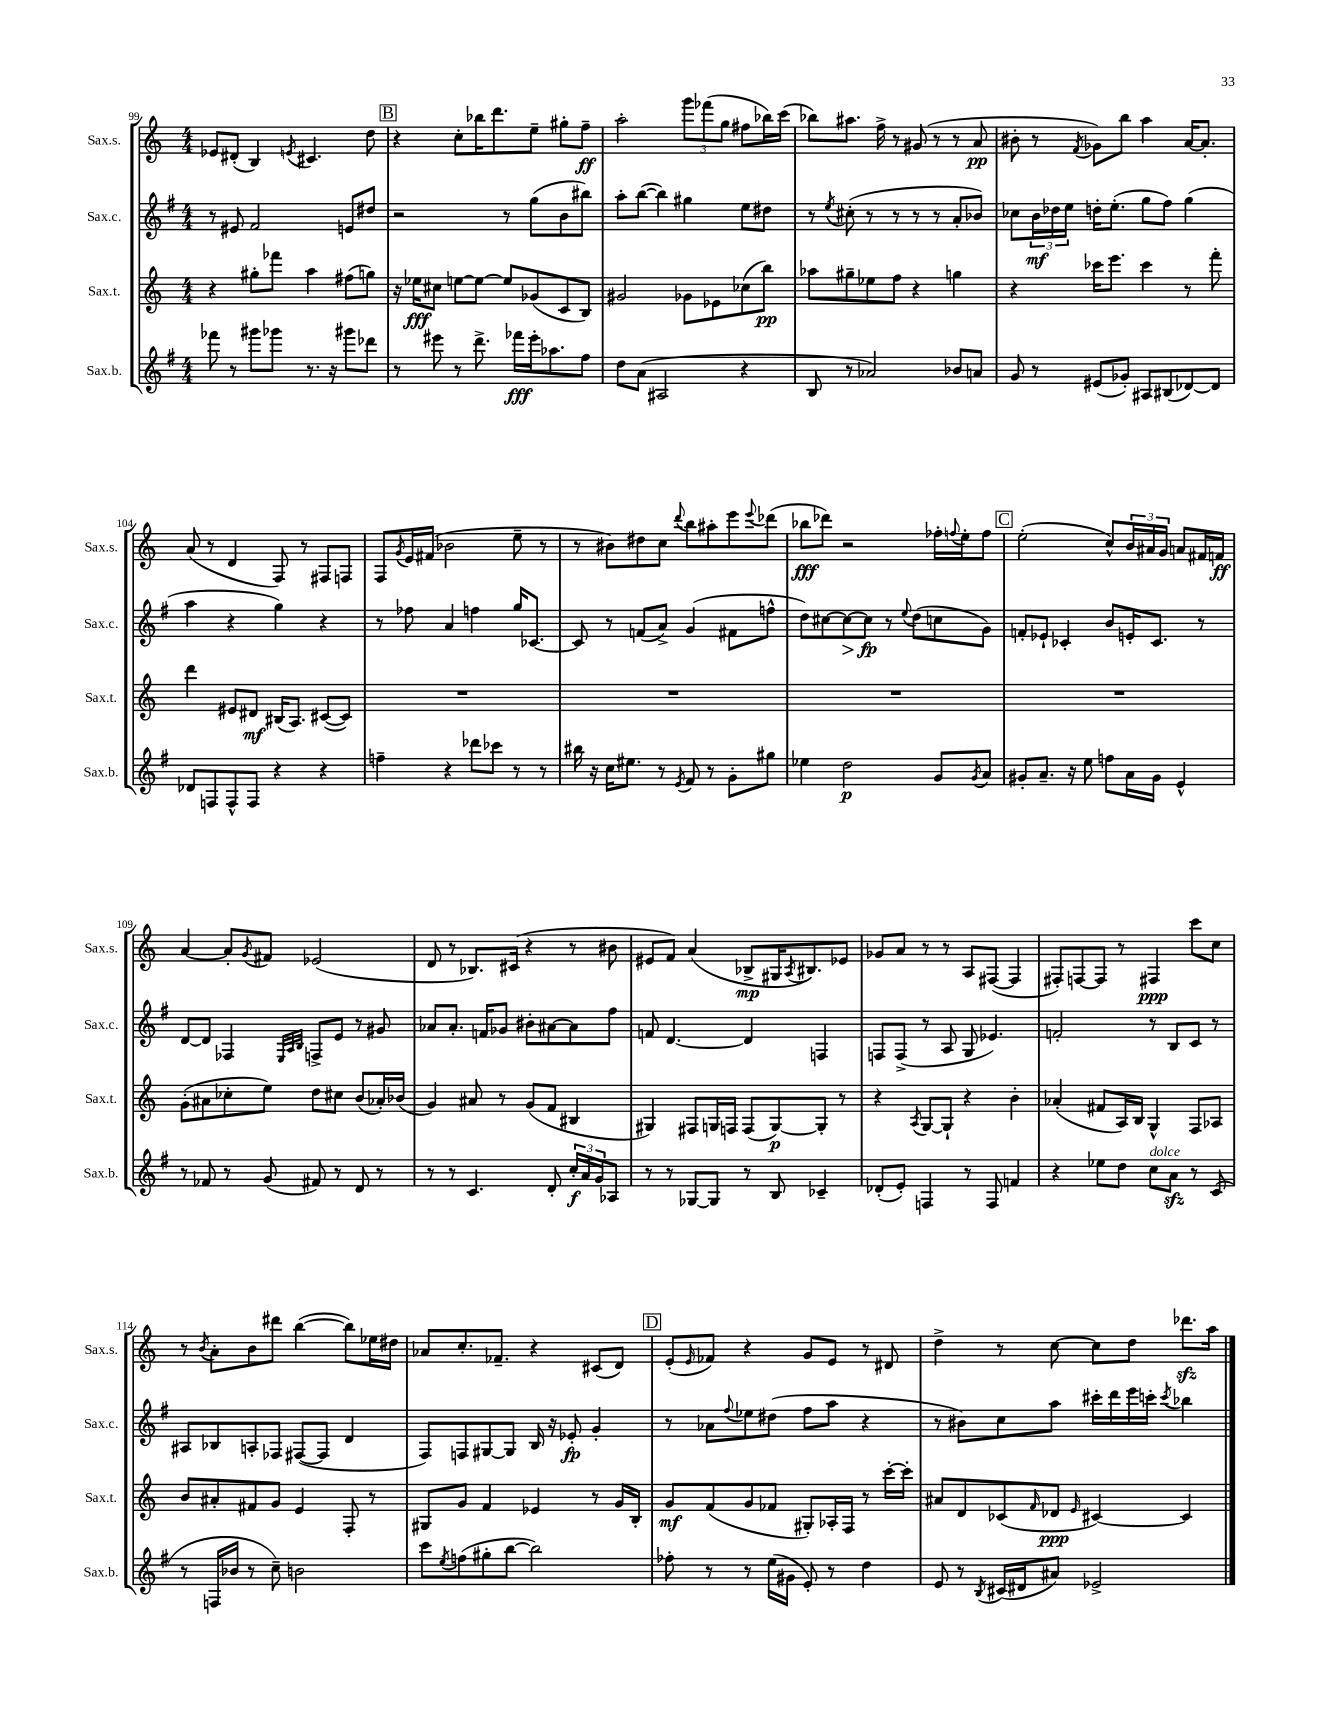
<<
\new StaffGroup <<
\new Staff = "s0" \with { instrumentName = "Sax.s." shortInstrumentName = "Sax.s." } {
    \clef treble \key c \major \numericTimeSignature \time 4/4
    ees'8 dis'8-.( b4) \acciaccatura { e'8 } cis'4. d''8 |
    \mark \markup { \box "B" } r4 c''8-. bes''16 d'''8. e''8-- gis''8-. f''8--\ff |
    a''2-. \tuplet 3/2 { g'''8 fes'''8( g''8 } fis''8 bes''16) c'''16( |
    bes''8) ais''8. f''16-> r8 gis'8( r8 r8 a'8\pp |
    bis'8-. r8 \acciaccatura { f'8 } ges'8) b''8 a''4 a'16~ a'8.-. |
    a'8( r8 d'4 f8) r8 fis8 f8 |
    f8 \acciaccatura { g'8 } e'16 fis'16( bes'2 e''8-- r8 |
    r8 bis'8) dis''8 c''8 \appoggiatura { d'''8 } b''8 ais''8-. e'''8 \appoggiatura { e'''8 } des'''8( |
    bes''8\fff des'''8) r2 fes''16-. \appoggiatura { f''8 } e''16-. f''8 |
    \mark \markup { \box "C" } e''2-.( c''8-^) \tuplet 3/2 { b'16 ais'16 g'16 } a'8 fis'16 f'16\ff |
    a'4~ a'8-. \acciaccatura { g'8 } fis'8 ees'2( |
    d'8 r8 bes8.) cis'16( r4 r8 bis'8 |
    eis'8 f'8) a'4( bes8->\mp gis16 \acciaccatura { a8 } bis8.) ees'8 |
    ges'8 a'8 r8 r8 a8 fis8~( fis4 |
    fis8-.) f8~ f8 r8 fis4\ppp c'''8 c''8 |
    r8 \acciaccatura { b'8 } a'8-. b'8 dis'''8 b''4~( b''8) ees''16 dis''16 |
    aes'8 c''8.-. fes'8.-- r4 cis'8( d'8) |
    \mark \markup { \box "D" } e'8-.( \grace { e'16 } fes'8) r4 g'8 e'8 r8 dis'8 |
    d''4-> r8 c''8~ c''8 d''8 des'''8.\sfz a''16 \bar "|." |
}
\new Staff = "s1" \with { instrumentName = "Sax.c." shortInstrumentName = "Sax.c." } {
    \clef treble \key g \major \numericTimeSignature \time 4/4
    r8 eis'8 fis'2 e'8 dis''8 |
    \mark \markup { \box "B" } r2 r8 g''8( b'8 bis''8) |
    a''8-. b''8~( b''4) gis''4 e''8 dis''8 |
    r8 \acciaccatura { e''8 } cis''8-.( r8 r8 r8 r8 a'8-. bes'8) |
    ces''8 \tuplet 3/2 { b'16\mf des''16 e''16 } d''16-. e''8.-.( g''8 fis''8) g''4( |
    a''4 r4 g''4) r4 |
    r8 fes''8 a'4 f''4 g''16 ces'8.~ |
    ces'8 r8 f'8( a'8->) g'4( fis'8 f''8-^ |
    d''8) cis''8~ cis''8~\> cis''8\fp\! r8 \appoggiatura { e''8 } d''8( c''8 g'8) |
    \mark \markup { \box "C" } f'8-. ees'8-! ces'4-. b'8 e'16-. ces'8. r8 |
    d'8~ d'8 fes4 \grace { e32 a32 b32 } f8-> e'8 r8 gis'8 |
    aes'8 aes'8.-. f'16 ges'8 bis'8-. ais'8~ ais'8 fis''8 |
    f'8 d'4.~ d'4 f4 |
    f8 f8->( r8 a8 g8 ees'4.) |
    f'2-. r8 b8 c'8 r8 |
    ais8 bes8 a8-. fes8 fis8~( fis8 d'4 |
    fis8) f8 gis8~ gis8 b16 r16 ees'8-.\fp g'4-. |
    \mark \markup { \box "D" } r8 aes'8 \appoggiatura { fis''8 } ees''8 dis''8( fis''8 a''8 r4 |
    r8 bis'8) c''8 a''8 cis'''16-. d'''16 e'''16 c'''16-. \acciaccatura { c'''8 } bes''4 \bar "|." |
}
\new Staff = "s2" \with { instrumentName = "Sax.t." shortInstrumentName = "Sax.t." } {
    \clef treble \key c \major \numericTimeSignature \time 4/4
    r4 gis''8-. fes'''8 a''4 fis''8( g''8) |
    \mark \markup { \box "B" } r16 ees''16\fff cis''8 e''8~ e''8~ e''8 ges'8( c'8 b8) |
    gis'2 ges'8 ees'8 ces''8( b''8\pp) |
    aes''8 gis''8-- ees''8 f''8 r4 g''4 |
    r4 ces'''16 e'''8. ces'''4 r8 f'''8-. |
    d'''4 eis'8 dis'8\mf bis16( a8.) cis'8~( cis'8) |
    R1 |
    R1 |
    R1 |
    \mark \markup { \box "C" } R1 |
    g'8-.( ais'8 ces''8-. e''8) d''8 cis''8 b'8( aes'16-.) bes'16( |
    g'4) ais'8 r8 g'8( f'8 bis4 |
    gis4) fis8 g16 f16 f8( g8~\p) g8-. r8 |
    r4 \acciaccatura { a8 } g8~ g8-! r4 b'4-. |
    aes'4-.( fis'8 a16) b16 g4-^ f8 aes8 |
    b'8 ais'8-. fis'8 g'8 e'4 f8-. r8 |
    gis8 g'8 f'4 ees'4 r8 g'16 b16-. |
    \mark \markup { \box "D" } g'8\mf f'8( g'8 fes'8 gis8-.) aes16-. f16 r8 c'''16~-. c'''16-. |
    ais'8 d'8 ces'8( \grace { f'16 } des'8\ppp \grace { e'16 } cis'4~) cis'4 \bar "|." |
}
\new Staff = "s3" \with { instrumentName = "Sax.b." shortInstrumentName = "Sax.b." } {
    \clef treble \key g \major \numericTimeSignature \time 4/4
    fes'''8 r8 gis'''8 ges'''8 r8. r16 gis'''8 des'''8 |
    \mark \markup { \box "B" } r8 eis'''8 r8 d'''8.-> fes'''16\fff eis'''16-. aes''8. fis''8 |
    d''8 a'8( ais2 r4 |
    b8 r8 aes'2) bes'8 a'8 |
    g'8 r8 eis'8( ges'8-.) ais8 bis8( des'8~) des'8 |
    des'8 f8 f8-^ f8 r4 r4 |
    f''4-- r4 des'''8 ces'''8 r8 r8 |
    bis''16 r16 c''16 eis''8. r8 \acciaccatura { e'8 } fis'8 r8 g'8-. gis''8 |
    ees''4 d''2\p g'8 \acciaccatura { g'8 } a'8 |
    \mark \markup { \box "C" } gis'8-. a'8.-- r16 e''8 f''8 a'16 gis'16 e'4-^ |
    r8 fes'8 r8 g'8( fis'8) r8 d'8 r8 |
    r8 r8 c'4. d'8-. \tuplet 3/2 { c''16-.\f a'16 g'16 } aes8 |
    r8 r8 ges8~ ges8 r8 b8 ces'4-- |
    des'8-.( e'8-.) f4 r8 f8 f'4 |
    r4 ees''8 d''8 c''8^\markup { \italic "dolce" } a'8\sfz r8 c'8( |
    r8 f16 bes'16 r8 c''8--) b'2 |
    c'''8 \acciaccatura { e''8 } f''8( gis''8-. b''8~ b''2) |
    \mark \markup { \box "D" } fes''8-. r8 r8 e''16( gis'16 e'8-.) r8 d''4 |
    e'8 r8 \acciaccatura { b8 } cis'16( dis'16 ais'8) ees'2-> \bar "|." |
}
>>
>>
\layout { \context { \Score currentBarNumber = #99 } }
